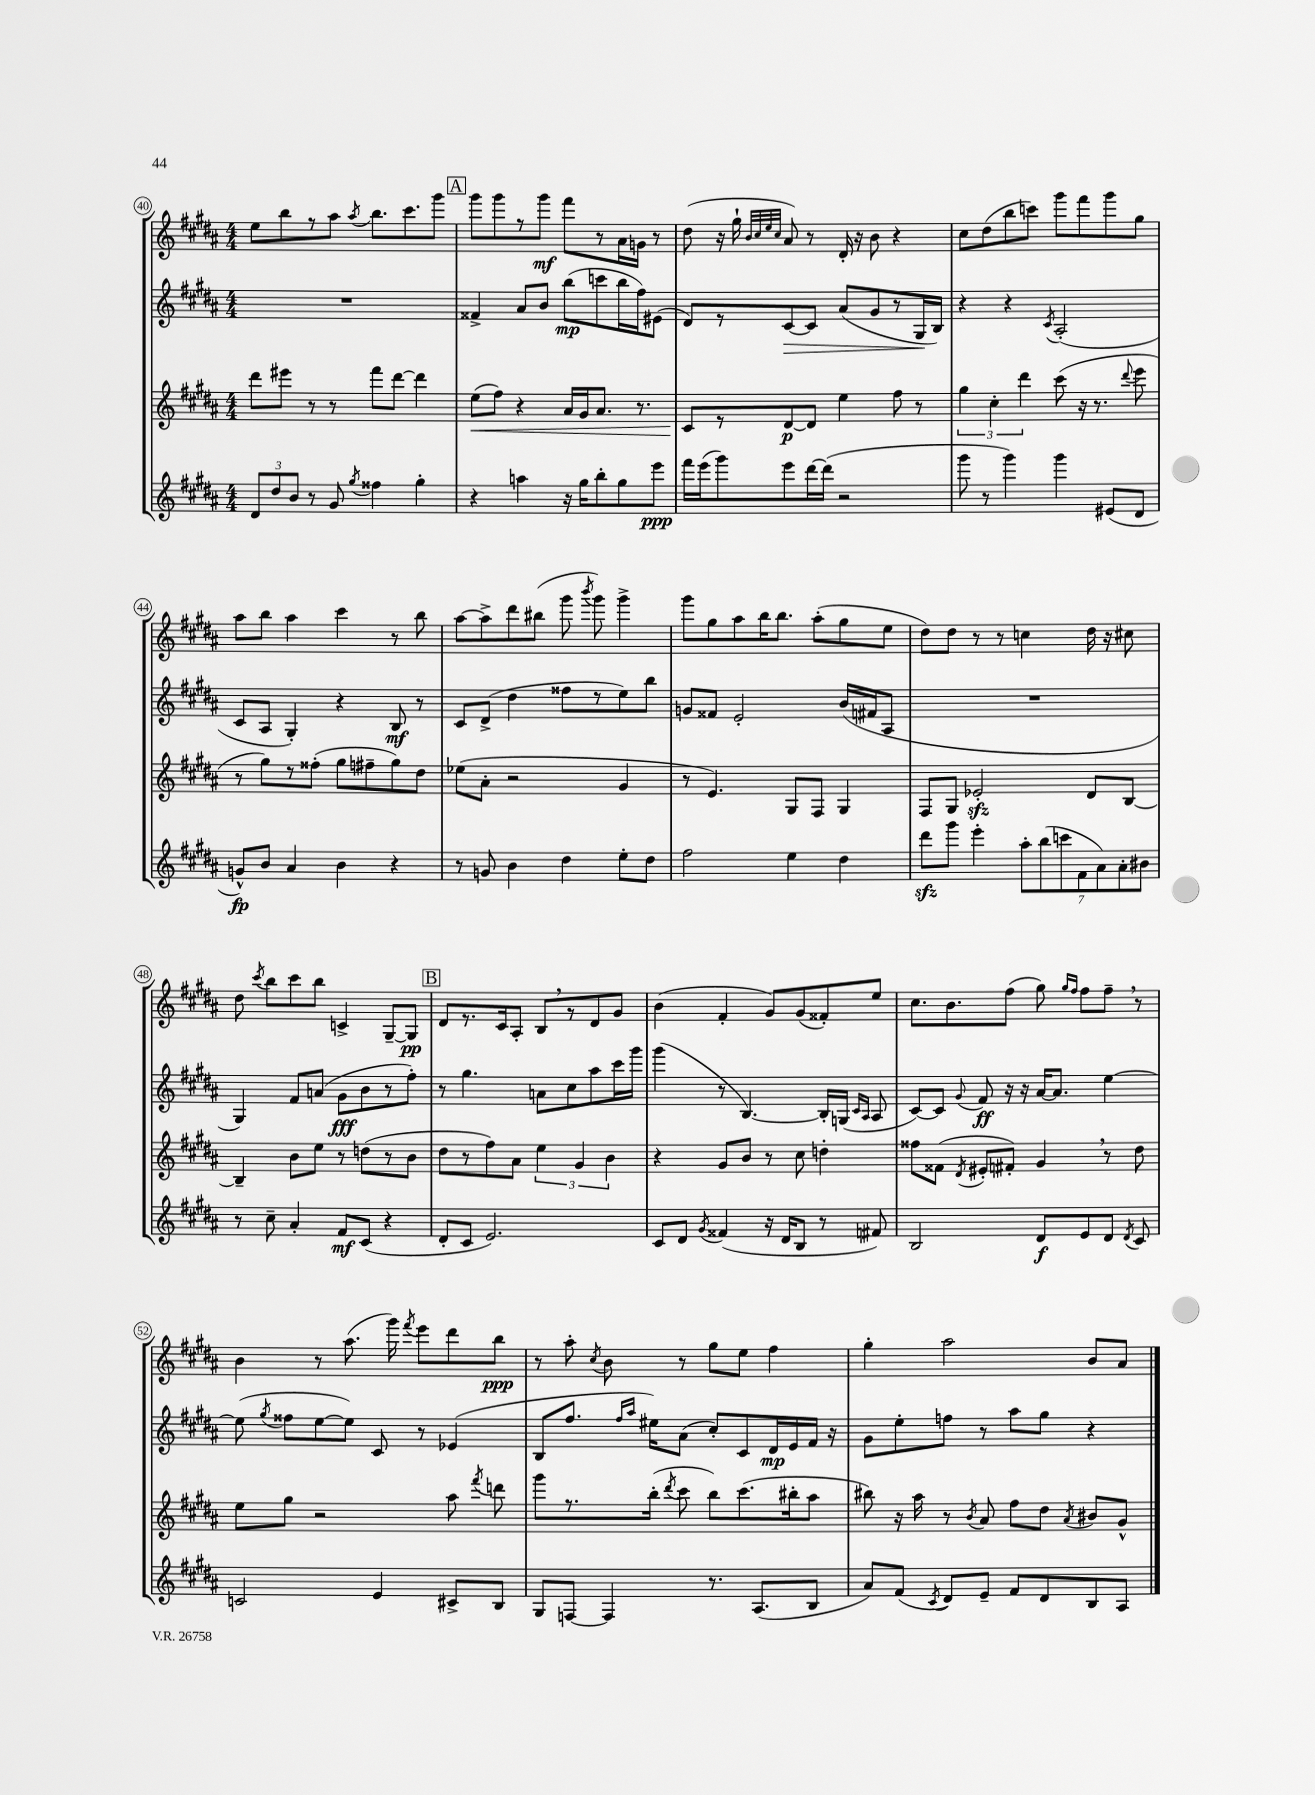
<<
\new StaffGroup <<
\new Staff = "s0" {
    \clef treble \key b \major \numericTimeSignature \time 4/4
    \autoBeamOff e''8[ b''8 r8 ais''8] \acciaccatura { ais''8 } b''8.[ cis'''8. gis'''8] |
    \mark \markup { \box "A" } gis'''8[ gis'''8 r8 gis'''8]\mf fis'''8[ r8 ais'16 g'16] r8 |
    dis''8( r16 gis''16-! \grace { b'32[ cis''32 e''32 cis''32] } ais'8) r8 dis'16-. r16 b'8 r4 |
    cis''8[ dis''8( b''8 c'''8]) gis'''8[ fis'''8 gis'''8 gis''8] |
    ais''8[ b''8] ais''4 cis'''4 r8 b''8 |
    ais''8[~ ais''8-> dis'''8 bis''8]( gis'''8 \acciaccatura { b'''8 } gis'''8) gis'''4-> |
    gis'''8[ gis''8 ais''8 b''16 b''8.] ais''8[-.( gis''8 e''8] |
    dis''8[) dis''8] r8 r8 c''4 dis''16 r16 cis''8 |
    dis''8 \acciaccatura { cis'''8 } b''8[ cis'''8 b''8] c'4-> gis8[~-- gis8]\pp |
    \mark \markup { \box "B" } dis'8[ r8. cis'16 ais8]-. b8[ \breathe r8 dis'8 gis'8] |
    b'4( fis'4-. gis'8[) gis'8( fisis'8-.) e''8] |
    cis''8.[ b'8. fis''8]( gis''8) \grace { gis''16[ fis''16] } fis''8[ fis''8]-- \breathe r8 |
    b'4 r8 ais''8.( gis'''16) \acciaccatura { fis'''8 } e'''8[ dis'''8 b''8]\ppp |
    r8 ais''8-. \acciaccatura { cis''8 } b'8 r8 gis''8[ e''8] fis''4 |
    gis''4-. ais''2 b'8[ ais'8] \bar "|." |
}
\new Staff = "s1" {
    \clef treble \key b \major \numericTimeSignature \time 4/4
    \autoBeamOff R1 |
    \mark \markup { \box "A" } fisis'4-> ais'8[ b'8] b''8[\mp( c'''8 b''16 fis''16) eis'8]( |
    dis'8[) r8 cis'8~\> cis'8] ais'8[( gis'8 r8 gis16\! b16]) |
    r4 r4 \acciaccatura { cis'8 } ais2-.( |
    cis'8[ ais8] gis4-.) r4 b8\mf r8 |
    cis'8[ dis'8]->( dis''4 fisis''8[ r8 e''8) b''8] |
    g'8[ fisis'8] e'2-. b'16[( fis'16 ais8] |
    R1 |
    gis4) fis'8[ a'8]( gis'8[\fff b'8 r8 fis''8]-.) |
    \mark \markup { \box "B" } r8 gis''4. a'8[ cis''8 ais''8 cis'''16 gis'''16] |
    gis'''4( r8 b4.~) b16[-. g16]( \grace { cis'16[ ais16] } ais8 |
    cis'8[~) cis'8] \appoggiatura { gis'8 } fis'8\ff r16 r16 ais'16[~ ais'8.] e''4~ |
    e''8( \acciaccatura { gis''8 } fisis''8[ e''8~ e''8]) cis'8 r8 ees'4( |
    b8[ fis''8.] \grace { fis''16[ ais''16] } eis''16[) ais'8]( cis''8[-.) cis'8 dis'16\mp e'16 fis'16] r16 |
    gis'8[ e''8-. f''8] r8 ais''8[ gis''8] r4 \bar "|." |
}
\new Staff = "s2" {
    \clef treble \key b \major \numericTimeSignature \time 4/4
    \autoBeamOff dis'''8[ eis'''8] r8 r8 fis'''8[ dis'''8]~ dis'''4 |
    \mark \markup { \box "A" } e''8[\<( fis''8]) r4 ais'16[ gis'16 ais'8.] r8. |
    cis'8[\! r8 dis'8~\p dis'8] e''4 fis''8 r8 |
    \tuplet 3/2 { gis''4 cis''4-. dis'''4 } cis'''8( r16 r8. \appoggiatura { dis'''8 } e'''8 |
    r8 gis''8[) r8 fisis''8]-.( gis''8[ fis''8-- gis''8) dis''8] |
    ees''8[( ais'8]-. r2 gis'4 |
    r8 e'4.) gis8[ fis8] gis4 |
    fis8[ gis8] ees'2-.\sfz dis'8[ b8]~ |
    b4-- b'8[ e''8] r8 d''8[( r8 b'8] |
    \mark \markup { \box "B" } dis''8[ r8 fis''8) ais'8] \tuplet 3/2 { e''4 gis'4 b'4 } |
    r4 gis'8[ b'8] r8 cis''8 d''4-. |
    fisis''8[ fisis'8]( \acciaccatura { dis'8 } eis'8[-. fis'8]-.) gis'4 \breathe r8 dis''8 |
    e''8[ gis''8] r2 ais''8 \acciaccatura { fis'''8 } d'''8 |
    gis'''8[ r8. b''16]-.( \acciaccatura { dis'''8 } cis'''8 b''8[) cis'''8.( bis''16-. ais''8] |
    bis''8) r16 ais''16 r8 \acciaccatura { b'8 } ais'8 fis''8[ dis''8] \acciaccatura { ais'8 } bis'8[ gis'8]-^ \bar "|." |
}
\new Staff = "s3" {
    \clef treble \key b \major \numericTimeSignature \time 4/4
    \autoBeamOff \tuplet 3/2 { dis'8[ dis''8 b'8] } r8 gis'8 \acciaccatura { gis''8 } fisis''4 gis''4-. |
    \mark \markup { \box "A" } r4 a''4 r16 gis''16[ b''8-. gis''8 e'''8]\ppp |
    fis'''16[ e'''16( gis'''8) e'''8 dis'''16~ dis'''16]( r2 |
    gis'''8 r8 gis'''4) gis'''4 eis'8[( dis'8] |
    g'8[-^\fp) b'8] ais'4 b'4 r4 |
    r8 g'8 b'4 dis''4 e''8[-. dis''8] |
    fis''2 e''4 dis''4 |
    dis'''8[\sfz gis'''8] e'''4-. \tuplet 7/4 { ais''8[-. b''8( c'''8 fis'8 ais'8) ais'8-. bis'8] } |
    r8 cis''8-- ais'4-. fis'8[\mf cis'8]( r4 |
    \mark \markup { \box "B" } dis'8[-. cis'8] e'2.) |
    cis'8[ dis'8] \acciaccatura { gis'8 } fisis'4( r16 dis'16[ b8] r8 fis'8) |
    b2 dis'8[\f e'8 dis'8] \acciaccatura { dis'8 } cis'8 |
    c'2 e'4 cis'8[-> b8] |
    gis8[ f8]~ f4 r8. ais8.[( b8] |
    ais'8[) fis'8]( \acciaccatura { cis'8 } dis'8[) e'8]-- fis'8[ dis'8 b8 ais8] \bar "|." |
}
>>
>>
\layout { \context { \Score currentBarNumber = #40 \override BarNumber.stencil = #(make-stencil-circler 0.1 0.3 ly:text-interface::print) } }
